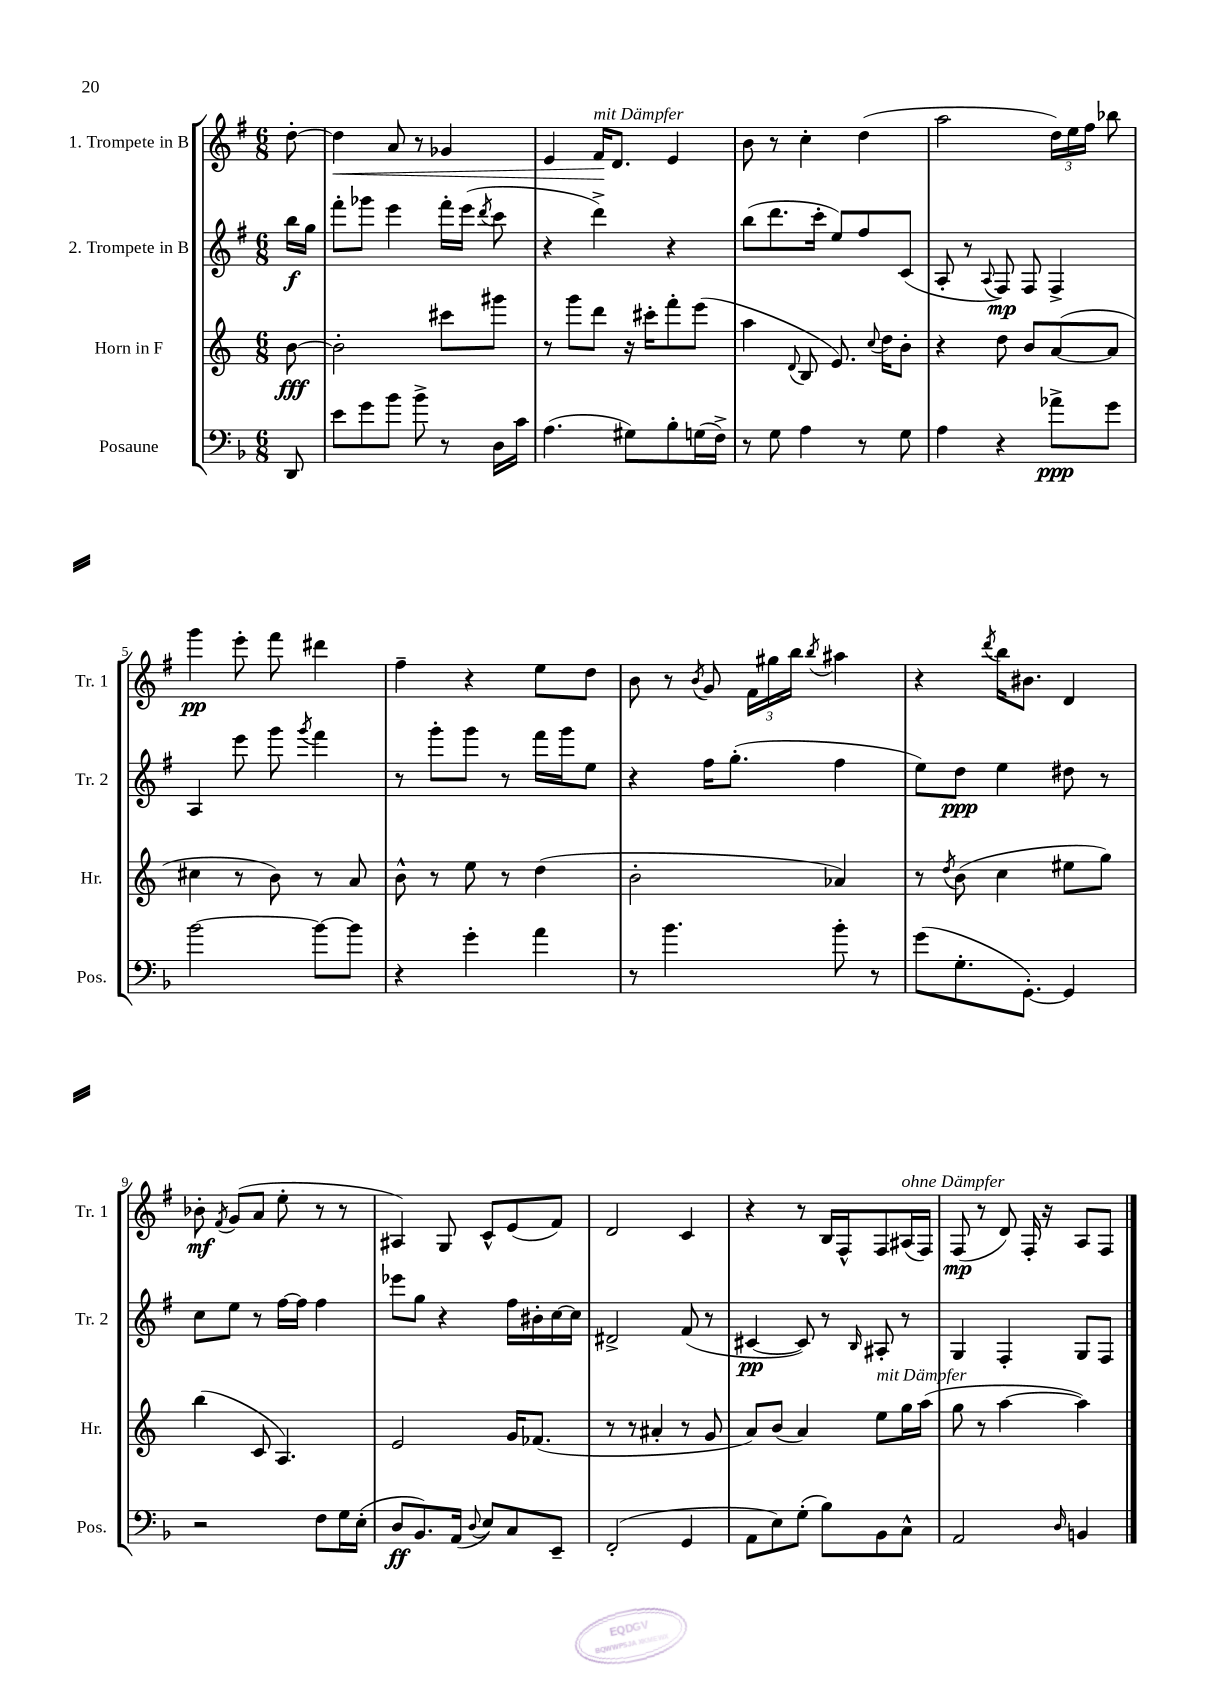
<<
\new StaffGroup <<
\new Staff = "s0" \with { instrumentName = "1. Trompete in B" shortInstrumentName = "Tr. 1" } {
    \clef treble \key g \major \numericTimeSignature \time 6/8 \partial 8
    \autoBeamOff d''8~-. |
    d''4\< a'8 r8 ges'4 |
    e'4 fis'16[\!^\markup { \italic "mit Dämpfer" } d'8.] e'4 |
    b'8 r8 c''4-. d''4( |
    a''2 \tuplet 3/2 { d''16[) e''16 fis''16] } bes''8 |
    g'''4\pp e'''8-. fis'''8 dis'''4 |
    fis''4-- r4 e''8[ d''8] |
    b'8 r8 \acciaccatura { b'8 } g'8 \tuplet 3/2 { fis'16[ gis''16 b''16] } \acciaccatura { b''8 } ais''4 |
    r4 \acciaccatura { d'''8 } b''16[ bis'8.] d'4 |
    bes'8-.\mf \acciaccatura { fis'8 } g'8[( a'8] e''8-. r8 r8 |
    ais4) g8 c'8[-^ e'8( fis'8]) |
    d'2 c'4 |
    r4 r8 b16[ fis16-^ fis8 ais16^\markup { \italic "ohne Dämpfer" }( fis16]) |
    fis8\mp( r8 d'8) fis16-. r16 a8[ fis8] \bar "|." |
}
\new Staff = "s1" \with { instrumentName = "2. Trompete in B" shortInstrumentName = "Tr. 2" } {
    \clef treble \key g \major \numericTimeSignature \time 6/8 \partial 8
    \autoBeamOff b''16[\f g''16] |
    fis'''8[-. ges'''8] e'''4 fis'''16[-. e'''16]( \acciaccatura { d'''8 } c'''8 |
    r4 d'''4->) r4 |
    b''8[( d'''8. c'''16]-. e''8[) fis''8 c'8]( |
    a8-. r8 \appoggiatura { a8 } fis8\mp) fis8 fis4-> |
    a4 e'''8 g'''8 \acciaccatura { g'''8 } fis'''4 |
    r8 g'''8[-. g'''8] r8 fis'''16[ g'''16 e''8] |
    r4 fis''16[ g''8.]-.( fis''4 |
    e''8[) d''8]\ppp e''4 dis''8 r8 |
    c''8[ e''8] r8 fis''16[~ fis''16] fis''4 |
    ees'''8[ g''8] r4 fis''16[ bis'16-. c''16~ c''16] |
    dis'2-> fis'8( r8 |
    cis'4~\pp cis'8) r8 \grace { b16 } ais8-. r8 |
    g4 fis4-. g8[ fis8] \bar "|." |
}
\new Staff = "s2" \with { instrumentName = "Horn in F" shortInstrumentName = "Hr." } {
    \clef treble \key c \major \numericTimeSignature \time 6/8 \partial 8
    \autoBeamOff b'8~\fff |
    b'2-. cis'''8[ gis'''8] |
    r8 g'''8[ d'''8] r16 cis'''16[-. f'''8-. e'''8]( |
    a''4 \appoggiatura { d'8 } b8 e'8.) \appoggiatura { c''8 } d''16[ b'8]-. |
    r4 d''8 b'8[ a'8~( a'8] |
    cis''4 r8 b'8) r8 a'8 |
    b'8-^ r8 e''8 r8 d''4( |
    b'2-. aes'4) |
    r8 \acciaccatura { d''8 } b'8( c''4 eis''8[ g''8]) |
    b''4( c'8 a4.) |
    e'2 g'16[ fes'8.]( |
    r8 r8 ais'4-. r8 g'8 |
    a'8[) b'8]( a'4) e''8[^\markup { \italic "mit Dämpfer" } g''16 a''16]( |
    g''8 r8 a''4~ a''4) \bar "|." |
}
\new Staff = "s3" \with { instrumentName = "Posaune" shortInstrumentName = "Pos." } {
    \clef bass \key f \major \numericTimeSignature \time 6/8 \partial 8
    \autoBeamOff d,8 |
    e'8[ g'8 bes'8] bes'8-> r8 d16[ c'16] |
    a4.( gis8[) bes8-. g16( f16]->) |
    r8 g8 a4 r8 g8 |
    a4 r4 aes'8[->\ppp g'8] |
    bes'2~ bes'8[~ bes'8] |
    r4 g'4-. a'4 |
    r8 bes'4. bes'8-. r8 |
    g'8[( g8.-. g,8.]~-.) g,4 |
    r2 f8[ g16 e16]-.( |
    d8[\ff bes,8.) a,16]( \appoggiatura { d8 } e8[) c8 e,8]-- |
    f,2-.( g,4 |
    a,8[ e8) g8]-.( bes8[) bes,8 c8]-^ |
    a,2 \grace { d16 } b,4 \bar "|." |
}
>>
>>
